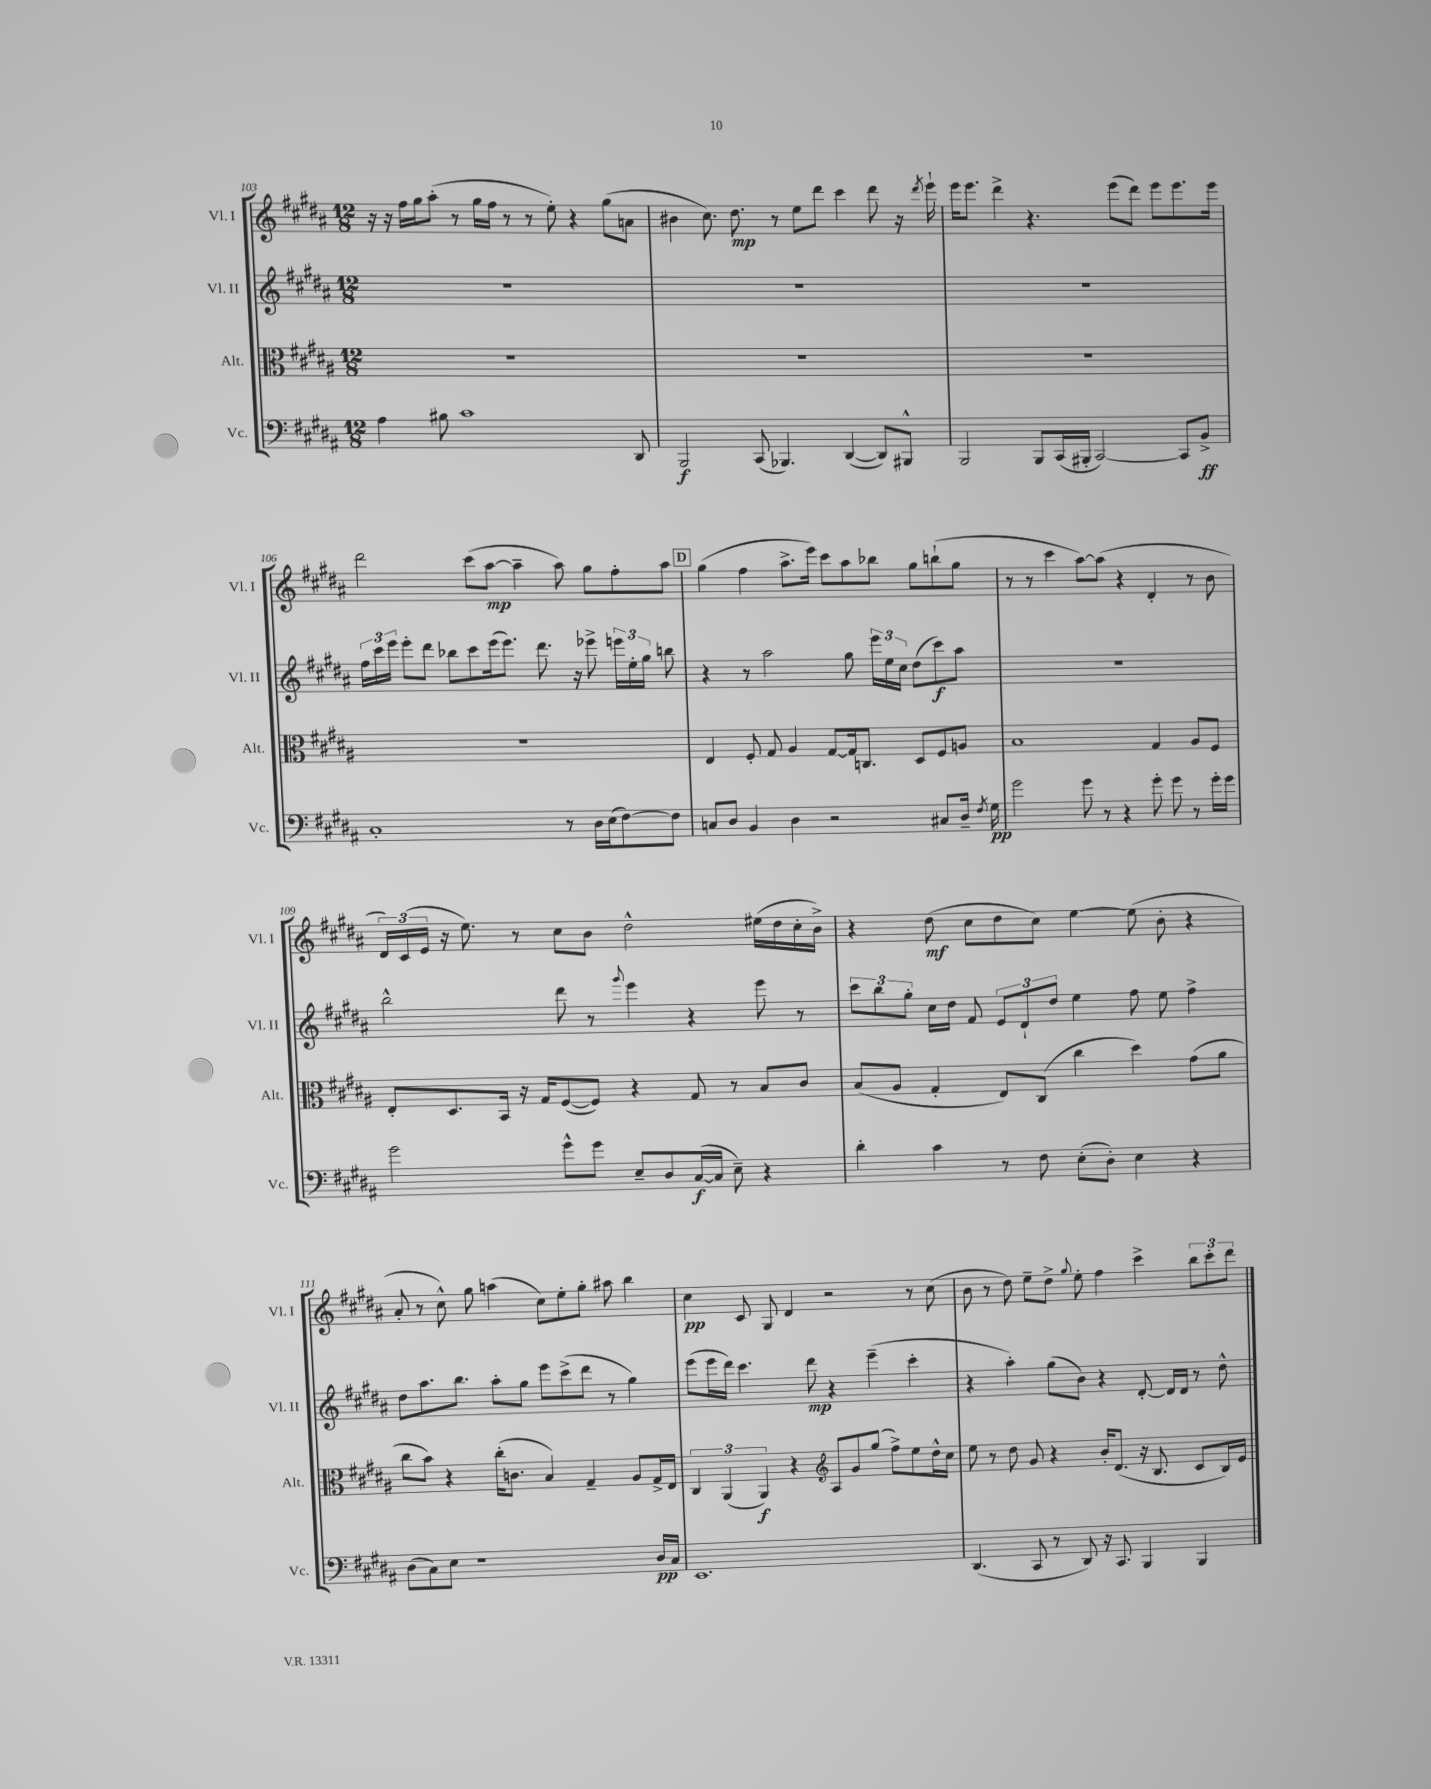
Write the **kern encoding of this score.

**kern	**dynam	**kern	**dynam	**kern	**dynam	**kern	**dynam
*part4	*part4	*part3	*part3	*part2	*part2	*part1	*part1
*staff4	*staff4	*staff3	*staff3	*staff2	*staff2	*staff1	*staff1
*I"Vc.	*	*I"Alt.	*	*I"Vl. II	*	*I"Vl. I	*
*I'Vc.	*	*I'Alt.	*	*I'Vl. II	*	*I'Vl. I	*
*clefF4	*	*clefC3	*	*clefG2	*	*clefG2	*
*k[f#c#g#d#a#]	*	*k[f#c#g#d#a#]	*	*k[f#c#g#d#a#]	*	*k[f#c#g#d#a#]	*
*M12/8	*	*M12/8	*	*M12/8	*	*M12/8	*
=103	=103	=103	=103	=103	=103	=103	=103
4A#\	.	1.r	.	1.r	.	16r	.
.	.	.	.	.	.	16r	.
.	.	.	.	.	.	16ff#\LL	.
.	.	.	.	.	.	16gg#\J	.
8B#X\	.	.	.	.	.	(8aa#'\J	.
1c#	.	.	.	.	.	8r	.
.	.	.	.	.	.	16gg#\LL	.
.	.	.	.	.	.	16ff#\JJ	.
.	.	.	.	.	.	8r	.
.	.	.	.	.	.	8r	.
.	.	.	.	.	.	8ee'\)	.
.	.	.	.	.	.	4r	.
.	.	.	.	.	.	(8gg#\L	.
8DD#/	.	.	.	.	.	8an\J	.
=104	=104	=104	=104	=104	=104	=104	=104
2BBB/	f	1.r	.	1.r	.	4b#X\	.
.	.	.	.	.	.	8.cc#\)	.
.	.	.	.	.	.	8.dd#\	mp
(8CC#/	.	.	.	.	.	.	.
4.BBB-X/)	.	.	.	.	.	8r	.
.	.	.	.	.	.	8ee\L	.
.	.	.	.	.	.	8ddd#\J	.
([4DD#/	.	.	.	.	.	4ccc#\	.
8DD#/L])	.	.	.	.	.	8ddd#\	.
8BBB#X^^/J	.	.	.	.	.	16r	.
.	.	.	.	.	.	8qddd#/	.
.	.	.	.	.	.	16eee`\	.
=105	=105	=105	=105	=105	=105	=105	=105
2BBB/	.	1.r	.	1.r	.	16eee\KL	.
.	.	.	.	.	.	8.eee\J	.
.	.	.	.	.	.	4ddd#^\	.
8BBB/L	.	.	.	.	.	4.r	.
(16CC#/L	.	.	.	.	.	.	.
16BBB#X'/JJ	.	.	.	.	.	.	.
[2CC#/)	.	.	.	.	.	.	.
.	.	.	.	.	.	(8eee\L	.
.	.	.	.	.	.	8ddd#\J)	.
.	.	.	.	.	.	8eee\L	.
8CC#/L]	.	.	.	.	.	8.eee\	.
8BB^/J	ff	.	.	.	.	.	.
.	.	.	.	.	.	16eee\Jk	.
!!LO:LB:g=z
=106	=106	=106	=106	=106	=106	=106	=106
1C#'	.	1.r	.	24ff#\LL	.	2ddd#\	.
.	.	.	.	24ccc#\	.	.	.
.	.	.	.	24eee\JJ	.	.	.
.	.	.	.	8eee'\L	.	.	.
.	.	.	.	8ddd#\J	.	.	.
.	.	.	.	8bb-X\L	.	.	.
.	.	.	.	8ccc#\	.	(8ccc#\L	.
.	.	.	.	(16eee\k	.	[8aa#\J	mp
.	.	.	.	8.eee\J)	.	.	.
.	.	.	.	.	.	4aa#~\]	.
.	.	.	.	8.ddd#\	.	.	.
8r	.	.	.	.	.	8aa#\)	.
.	.	.	.	16r	.	.	.
16D#\LL	.	.	.	8eee-X^\	.	8gg#\L	.
(16E\J	.	.	.	.	.	.	.
[8F#\)	.	.	.	24eeen\LL	.	8ff#'\	.
.	.	.	.	24ee'\	.	.	.
.	.	.	.	24gg#\JJ	.	.	.
8F#\J]	.	.	.	8bbn\	.	8aa#\J	.
!!LO:REH:place=s1:t=D
=107	=107	=107	=107	=107	=107	=107	=107
8Cn/L	.	4E/	.	4r	.	(4gg#\	.
8D#/J	.	.	.	.	.	.	.
4BB/	.	8F#'/	.	8r	.	4ff#\	.
.	.	8G#/	.	2aa#\	.	.	.
4D#\	.	4A#/	.	.	.	8.aa#^\L	.
.	.	.	.	.	.	16eee\Jk)	.
2r	.	[8G#/L	.	.	.	8ccc#\L	.
.	.	16G#/k]	.	8gg#\	.	8aa#\	.
.	.	8.Cn/J	.	.	.	.	.
.	.	.	.	24eee\LL	.	8bb-X\J	.
.	.	.	.	24ee\	.	.	.
.	.	.	.	24cc#\JJ	.	.	.
.	.	8D#/L	.	(8dd#\L	.	8gg#\L	.
8C#X/L	.	8F#/	.	8ccc#\)	f	(8bbn`\	.
16D#~/Jk	.	8An/J	.	8aa#\J	.	8gg#\J	.
8qF#/	.	.	.	.	.	.	.
16G#\	pp	.	.	.	.	.	.
=108	=108	=108	=108	=108	=108	=108	=108
2g#\	.	1B	.	1.r	.	8r	.
.	.	.	.	.	.	8r	.
.	.	.	.	.	.	4ccc#\	.
8g#\	.	.	.	.	.	[8aa#\L)	.
8r	.	.	.	.	.	(8aa#\J]	.
4r	.	.	.	.	.	4r	.
8g#'\	.	4G#/	.	.	.	4d#'/	.
8g#\	.	.	.	.	.	.	.
8r	.	8A#/L	.	.	.	8r	.
16g#'\LL	.	8F#/J	.	.	.	8b\	.
16g#\JJ	.	.	.	.	.	.	.
!!LO:LB:g=z
=109	=109	=109	=109	=109	=109	=109	=109
2g#\	.	8E'/L	.	2bb^^\	.	24d#/LL)	.
.	.	.	.	.	.	(24c#/	.
.	.	.	.	.	.	24e/JJ	.
.	.	8.D#/	.	.	.	16r	.
.	.	.	.	.	.	8.ee\)	.
.	.	16BB/Jk	.	.	.	.	.
.	.	16r	.	.	.	8r	.
.	.	16G#/KL	.	.	.	.	.
8g#^^\L	.	([8F#/	.	8ddd#\	.	8cc#\L	.
8g#\J	.	8F#/J])	.	8r	.	8b\J	.
.	.	.	.	8qqggg#/	.	.	.
8E~/L	.	4r	.	4eee\	.	2dd#^^\	.
8D#/	.	.	.	.	.	.	.
([16C#/L	f	8G#/	.	4r	.	.	.
16C#/JJ]	.	.	.	.	.	.	.
8E~\)	.	8r	.	.	.	.	.
4r	.	8B/L	.	8eee\	.	(16ee#X\LL	.
.	.	.	.	.	.	16dd#\	.
.	.	8c#/J	.	8r	.	16cc#'\	.
.	.	.	.	.	.	16b^\JJ)	.
=110	=110	=110	=110	=110	=110	=110	=110
4d#'\	.	(8B/L	.	12ccc#\L	.	4r	.
.	.	.	.	12bb\	.	.	.
.	.	8A#/J	.	.	.	.	.
.	.	.	.	12gg#'\J	.	.	.
4c#\	.	4G#'/	.	16cc#\LL	.	(8dd#\	mf
.	.	.	.	16dd#\JJ	.	.	.
.	.	.	.	8f#/	.	8cc#\L	.
8r	.	8E/L)	.	12e/L	.	8dd#\	.
.	.	.	.	12d#`/	.	.	.
8F#\	.	(8C#/J	.	.	.	8cc#\J)	.
.	.	.	.	12dd#/J	.	.	.
(8E'\L	.	4cc#\	.	4ee\	.	[4ee\	.
8D#'\J)	.	.	.	.	.	.	.
4E\	.	4dd#\)	.	8ff#\	.	(8ee\]	.
.	.	.	.	8ee\	.	8b'\	.
4r	.	(8g#\L	.	4ff#^\	.	4r	.
.	.	8a#\J	.	.	.	.	.
!!LO:LB:g=z
=111	=111	=111	=111	=111	=111	=111	=111
(8D#\L	.	8cc#\L	.	8dd#\L	.	8a#'/	.
8C#\)	.	8b\J)	.	8.aa#\	.	8r	.
8E\J	.	4r	.	.	.	8cc#^^\)	.
.	.	.	.	8.bb\J	.	.	.
1r	.	.	.	.	.	8gg#\	.
.	.	(16cc#'\KL	.	8aa#'\L	.	(4aan\	.
.	.	8.cn\J	.	.	.	.	.
.	.	.	.	8gg#\J	.	.	.
.	.	4B/)	.	8eee\L	.	8cc#\L)	.
.	.	.	.	(8ccc#^\	.	8ee'\	.
.	.	4G#~/	.	8ddd#\J	.	8gg#'\J	.
.	.	.	.	8r	.	8aa#X\	.
.	.	8A#/L	.	4gg#\)	.	4bb\	.
16D#/LL	pp	16G#^/L	.	.	.	.	.
16C#/JJ	.	16E/JJ	.	.	.	.	.
=112	=112	=112	=112	=112	=112	=112	=112
1.EE	.	6C#/	.	(8eee\L	.	4cc#\	pp
.	.	.	.	16eee\L	.	.	.
.	.	(6AA#/	.	.	.	.	.
.	.	.	.	16ddd#\JJ)	.	.	.
.	.	.	.	4.ccc#\	.	8c#/	.
.	.	6AA#/)	f	.	.	.	.
.	.	.	.	.	.	8G#/	.
.	.	4r	.	.	.	4d#/	.
.	.	.	.	8ddd#\	mp	.	.
*	*	*clefG2	*	*	*	*	*
.	.	8A#/L	.	4r	.	2r	.
.	.	8g#/	.	.	.	.	.
.	.	(8gg#/J	.	(4eee~\	.	.	.
.	.	8ff#^\L)	.	.	.	.	.
.	.	8ee\	.	4ccc#'\	.	8r	.
.	.	16dd#^^\L	.	.	.	(8cc#\	.
.	.	16cc#\JJ	.	.	.	.	.
=113	=113	=113	=113	=113	=113	=113	=113
(4.DD#/	.	8ee\	.	4r	.	8b\	.
.	.	8r	.	.	.	8r	.
.	.	8dd#\	.	4aa#'\)	.	8dd#\)	.
8CC#/	.	8g#/	.	.	.	8ee~\L	.
8r	.	4r	.	(8gg#\L	.	8dd#^\J	.
.	.	.	.	.	.	8qqgg#/	.
8DD#/)	.	.	.	8b\J)	.	8ee'\	.
16r	.	16b'/KL	.	4r	.	4ff#\	.
8.CC#/	.	(8.d#/J	.	.	.	.	.
4BBB/	.	16r	.	[8d#'/	.	4ccc#^\	.
.	.	8.B/	.	.	.	.	.
.	.	.	.	16d#/LL]	.	.	.
.	.	.	.	16d#/JJ	.	.	.
4BBB/	.	8c#/L	.	8r	.	12bb\L	.
.	.	.	.	.	.	12ccc#'\	.
.	.	16B/L)	.	8dd#^^\	.	.	.
.	.	.	.	.	.	12ddd#\J	.
.	.	16e/JJ	.	.	.	.	.
==	==	==	==	==	==	==	==
*-	*-	*-	*-	*-	*-	*-	*-
